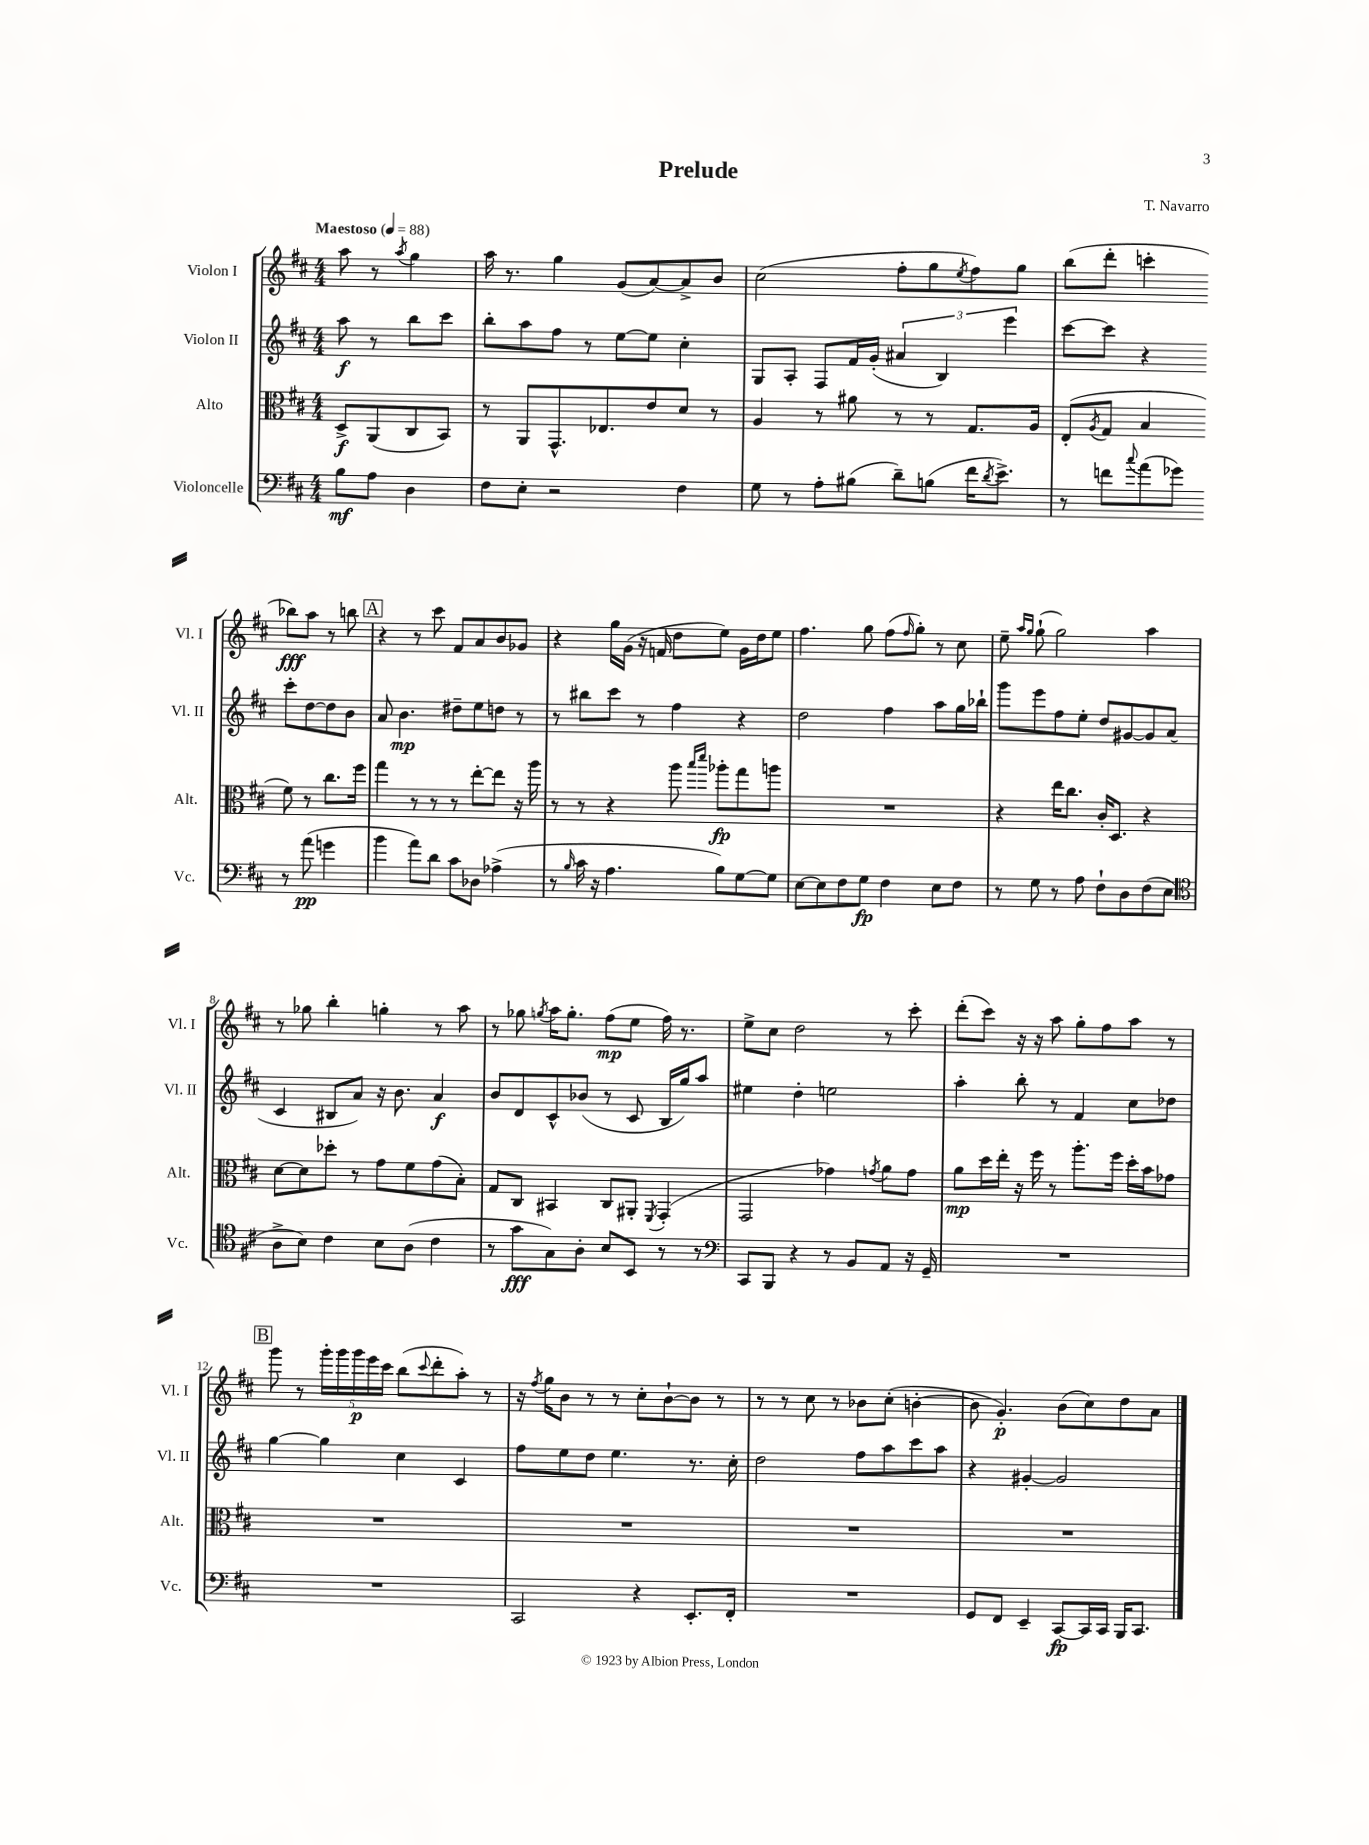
\header { title = "Prelude" composer = "T. Navarro" }
<<
\new StaffGroup <<
\new Staff = "s0" \with { instrumentName = "Violon I" shortInstrumentName = "Vl. I" } {
    \clef treble \key d \major \numericTimeSignature \time 4/4 \partial 2 \tempo "Maestoso" 4 = 88
    a''8 r8 \acciaccatura { a''8 } g''4 |
    a''16 r8. g''4 g'8( a'8~) a'8-> b'8 |
    cis''2( fis''8-. g''8 \acciaccatura { e''8 } fis''8) g''8 |
    b''8( d'''8-. c'''4-. bes''8\fff) a''8 r8 b''8 |
    \mark \markup { \box "A" } r4 r8 cis'''8 fis'8 a'8 b'8 ges'8 |
    r4 g''16 g'16( r16 f'16 d''8 e''8) g'16 d''16 e''8 |
    fis''4. g''8 fis''8( \grace { fis''16 } g''8-.) r8 cis''8 |
    e''8-- \grace { a''16 g''16 } g''8-!( g''2) a''4 |
    r8 ges''8 b''4-. g''4-. r8 a''8 |
    r8 ges''8 \acciaccatura { g''8 } a''16 g''8.-. fis''8\mp( e''8 fis''16) r8. |
    e''8-> cis''8 d''2 r8 cis'''8-. |
    d'''8-.( cis'''8) r16 r16 a''8 g''8-. fis''8 a''8 r8 |
    \mark \markup { \box "B" } g'''8 r8 \tuplet 5/4 { g'''16-. g'''16 g'''16\p e'''16 cis'''16 } b''8( \appoggiatura { cis'''8 } d'''8-. a''8-.) r8 |
    r16 \acciaccatura { fis''8 } g''16 b'8 r8 r8 cis''8-. b'8~-! b'8 r8 |
    r8 r8 cis''8 r8 bes'8 cis''8-.( b'4~-. |
    b'8 g'4.-.\p) b'8( cis''8) d''8 a'8 \bar "|." |
}
\new Staff = "s1" \with { instrumentName = "Violon II" shortInstrumentName = "Vl. II" } {
    \clef treble \key d \major \numericTimeSignature \time 4/4 \partial 2
    a''8\f r8 b''8 cis'''8 |
    b''8-. a''8 fis''8 r8 e''8~ e''8 cis''4-. |
    g8 a8-. fis8 fis'16 g'16-.( \tuplet 3/2 { ais'4 b4) e'''4 } |
    cis'''8~ cis'''8 r4 cis'''8-. d''8~ d''8 b'8 |
    \mark \markup { \box "A" } a'8 b'4.\mp dis''8-- e''8 d''8 r8 |
    r8 bis''8 cis'''8 r8 fis''4 r4 |
    d''2 fis''4 a''8 g''16 bes''16-! |
    g'''8 e'''8 fis''8 e''8-. d''8 gis'8~ gis'8 a'8( |
    cis'4 bis8 a'8) r16 b'8. a'4\f |
    b'8 d'8 cis'8-^ bes'8( r8 cis'8 b16 g''16) a''8 |
    eis''4 d''4-. e''2 |
    a''4-. b''8-. r8 fis'4 cis''8 des''8 |
    \mark \markup { \box "B" } g''4~ g''4 cis''4 cis'4 |
    fis''8 e''8 d''8 e''4. r8. cis''16-. |
    d''2 fis''8 a''8 cis'''8 a''8 |
    r4 gis'4~-. gis'2 \bar "|." |
}
\new Staff = "s2" \with { instrumentName = "Alto" shortInstrumentName = "Alt." } {
    \clef alto \key d \major \numericTimeSignature \time 4/4 \partial 2
    d8->\f a,8( cis8 b,8) |
    r8 a,8 g,8.-^ ees8. e'8 d'8 r8 |
    a4 r8 ais'8 r8 r8 g8. a16 |
    e8-.( \acciaccatura { a8 } g8 b4 fis'8) r8 cis''8. fis''16 |
    \mark \markup { \box "A" } g''4 r8 r8 r8 e''8~-. e''8 r16 a''16 |
    r8 r8 r4 a''8 \grace { b''16 d'''16 } aes''8-.\fp g''8 a''8 |
    R1 |
    r4 e''16 cis''8. cis'16-. d8. r4 |
    d'8~ d'8 des''8-. r8 g'8 fis'8 g'8( b8-.) |
    g8 cis8 bis,4 cis8 ais,8-. \acciaccatura { fis,8 } g,4-.( |
    g,2 ges'4) \acciaccatura { g'8 } a'8 g'8 |
    a'8\mp d''16 e''16-. r16 fis''16 r8 a''8.-. fis''16 d''16-. b'16 ges'8 |
    \mark \markup { \box "B" } R1 |
    R1 |
    R1 |
    R1 \bar "|." |
}
\new Staff = "s3" \with { instrumentName = "Violoncelle" shortInstrumentName = "Vc." } {
    \clef bass \key d \major \numericTimeSignature \time 4/4 \partial 2
    b8\mf a8 d4 |
    fis8 e8-. r2 fis4 |
    g8 r8 a8-. bis8( d'8--) b8( fis'16 \acciaccatura { d'8 } e'8.->) |
    r8 f'8 \appoggiatura { cis''8 } a'8( ges'8) r8 a'8\pp( g'4 |
    \mark \markup { \box "A" } b'4 a'8) d'8 cis'8 des8 aes4->( |
    r8 \grace { b16 } cis'16 r16 a4. b8) g8~ g8 |
    e8~ e8 fis8 g8\fp fis4 e8 fis8 |
    r8 g8 r8 a8 fis8-! d8 fis8( e8 |
    \clef tenor a8-> b8) cis'4 b8 a8( cis'4 |
    r8 g'8\fff g8) a8-. b8 b,8 r8 r8 |
    \clef bass cis,8 b,,8 r4 r8 b,8 a,8 r16 g,16-- |
    R1 |
    \mark \markup { \box "B" } R1 |
    cis,2 r4 e,8.-. fis,16-. |
    R1 |
    g,8 fis,8 e,4-- cis,8~\fp cis,16 cis,16 b,,16 cis,8. \bar "|." |
}
>>
>>
